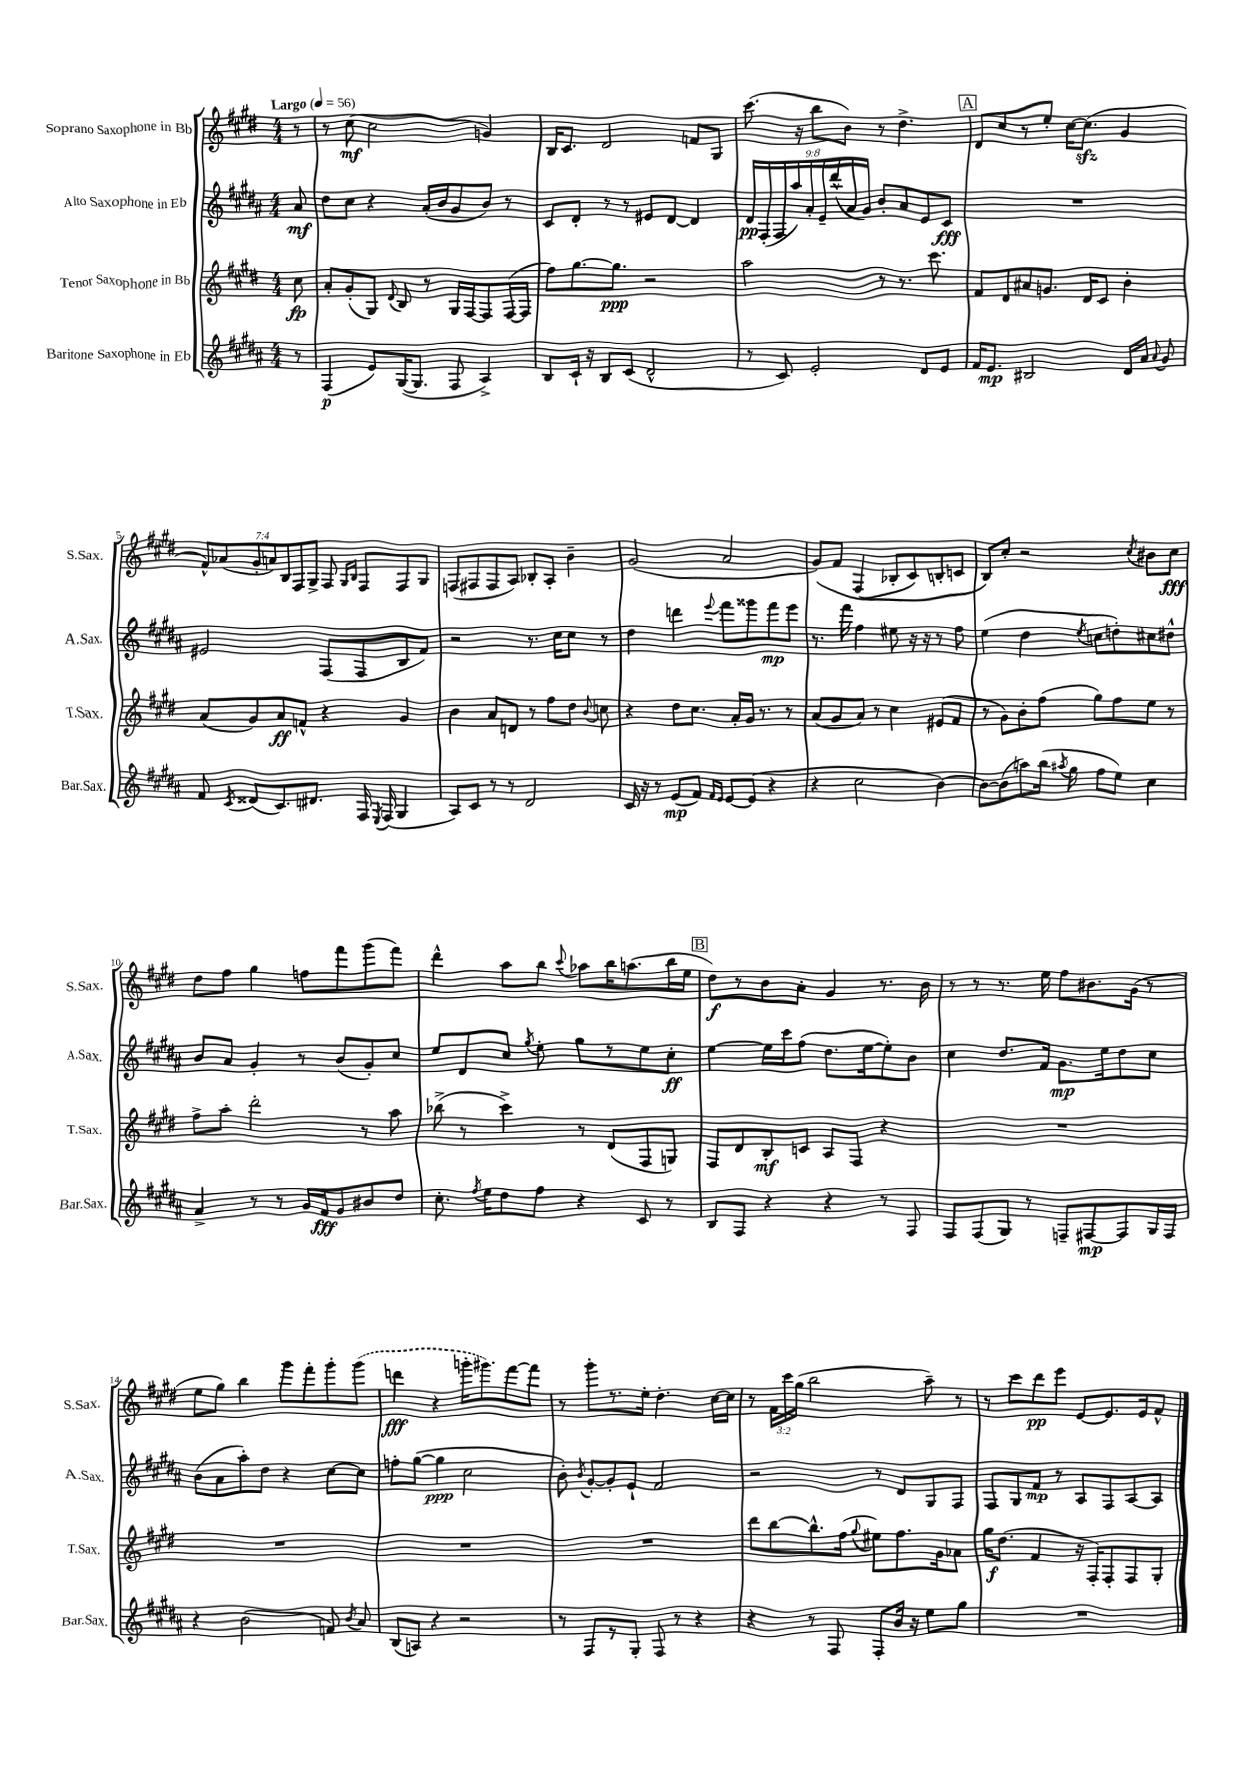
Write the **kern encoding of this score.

**kern	**dynam	**kern	**dynam	**kern	**dynam	**kern	**dynam
*part4	*part4	*part3	*part3	*part2	*part2	*part1	*part1
*staff4	*staff4	*staff3	*staff3	*staff2	*staff2	*staff1	*staff1
*I"Baritone Saxophone in Eb	*	*I"Tenor Saxophone in Bb	*	*I"Alto Saxophone in Eb	*	*I"Soprano Saxophone in Bb	*
*I'Bar.Sax.	*	*I'T.Sax.	*	*I'A.Sax.	*	*I'S.Sax.	*
*clefG2	*	*clefG2	*	*clefG2	*	*clefG2	*
*k[f#c#g#d#a#]	*	*k[f#c#g#d#]	*	*k[f#c#g#d#a#]	*	*k[f#c#g#d#]	*
*M4/4	*	*M4/4	*	*M4/4	*	*M4/4	*
*MM56	*	*MM56	*	*MM56	*	*MM56	*
=	=	=	=	=	=	=	=
!	!	!	!	!	!	!LO:TX:a:B:t=Largo	!
8r	.	8cc#\	fp	8a#/	mf	8r	.
=1	=1	=1	=1	=1	=1	=1	=1
(4F#/	p	8a'/L	.	8dd#\L	.	8r	.
.	.	(8g#'/	.	8cc#\J	.	(8cc#\	mf
8e/L)	.	8G#/J)	.	4r	.	2cc#\	.
.	.	8qqd#/	.	.	.	.	.
([16G#/K	.	8B/	.	.	.	.	.
8.G#/J]	.	.	.	.	.	.	.
.	.	8r	.	(16a#'/LL	.	.	.
.	.	.	.	16b/J	.	.	.
8F#/	.	16G#/LL	.	8g#/	.	.	.
.	.	[16F#/J	.	.	.	.	.
4A#^/)	.	8F#/]	.	8b/J)	.	4gn/)	.
.	.	([16F#/L	.	8r	.	.	.
.	.	16F#/JJ]	.	.	.	.	.
=2	=2	=2	=2	=2	=2	=2	=2
8B/L	.	8ff#\L)	.	8c#/L	.	16B/KL	.
.	.	.	.	.	.	8.c#/J	.
16c#`/Jk	.	[8.gg#\	.	8d#'/J	.	.	.
16r	.	.	.	.	.	.	.
8B/L	.	.	.	8r	.	2d#/	.
.	.	8.gg#\J]	ppp	.	.	.	.
(8c#/J	.	.	.	8r	.	.	.
2d#^^/	.	2r	.	8e#X/L	.	.	.
.	.	.	.	[8d#/J	.	.	.
.	.	.	.	4d#/]	.	8fn/L	.
.	.	.	.	.	.	8G#/J	.
=3	=3	=3	=3	=3	=3	=3	=3
8r	.	2aa\	.	18d#/LL	pp	(8.ccc#\	.
.	.	.	.	(18F#'/	.	.	.
.	.	.	.	18F#/	.	.	.
8c#/)	.	.	.	.	.	.	.
.	.	.	.	18aa#/)	.	.	.
.	.	.	.	.	.	16r	.
.	.	.	.	18a#'/	.	.	.
2e'/	.	.	.	.	.	8bb\L	.
.	.	.	.	18e~/	.	.	.
.	.	.	.	(18ddd#^^/	.	.	.
.	.	.	.	.	.	8b\J)	.
.	.	.	.	18a#/	.	.	.
.	.	.	.	18g#/JJ)	.	.	.
.	.	8r	.	8b'/L	.	8r	.
.	.	8.r	.	8a#/	.	4.dd#^\	.
8d#/L	.	.	.	8e/	.	.	.
.	.	8.ccc#\	.	.	.	.	.
8e/J	.	.	.	8c#/J	fff	.	.
!!LO:REH:place=s1:t=A
=4	=4	=4	=4	=4	=4	=4	=4
16f#/KL	.	8f#/L	.	1r	.	8d#/L	.
8.e/J	mp	.	.	.	.	.	.
.	.	8d#/	.	.	.	8cc#/	.
2B#X/	.	8a#X/	.	.	.	8r	.
.	.	8.gn/J	.	.	.	8ee'/J	.
.	.	.	.	.	.	[16cc#\KL	.
.	.	16d#/KL	.	.	.	(8.cc#zz\J]	.
.	.	8c#/J	.	.	.	.	.
16d#/LL	.	4b'\	.	.	.	4g#/	.
16a#/JJ	.	.	.	.	.	.	.
8qqa#/	.	.	.	.	.	.	.
8g#/	.	.	.	.	.	.	.
!!LO:LB:g=z
=5	=5	=5	=5	=5	=5	=5	=5
8f#/	.	(8a/L	.	2e#X/	.	14f#^^/L)	.
.	.	.	.	.	.	(14a-X/	.
8qc#/	.	.	.	.	.	.	.
(8d##X/L	.	8g#/)	.	.	.	.	.
.	.	.	.	.	.	14g#'/	.
.	.	.	.	.	.	14an/)	.
8.c#/)	.	8a/	ff	.	.	.	.
.	.	.	.	.	.	14B/	.
.	.	.	.	.	.	14F#/	.
.	.	8fn^^/J	.	.	.	.	.
.	.	.	.	.	.	14G#^/J	.
8.d#X/J	.	.	.	.	.	.	.
.	.	4r	.	(8F#/L	.	8F#/	.
.	.	.	.	.	.	16qqG#/LL	.
.	.	.	.	.	.	16qqB/JJ	.
16F#/	.	.	.	8F#/	.	8F#/L	.
8qE/	.	.	.	.	.	.	.
(16F#/	.	.	.	.	.	.	.
4G#/	.	4g#/	.	8B/	.	8F#/	.
.	.	.	.	8f#/J)	.	8G#/J	.
=6	=6	=6	=6	=6	=6	=6	=6
8A#/L)	.	4b\	.	2r	.	(8Fn/L	.
8c#/J	.	.	.	.	.	8F#X/	.
8r	.	8a/L	.	.	.	8F#/	.
8r	.	8dn/J	.	.	.	8A/J)	.
2d#/	.	8r	.	8.r	.	8B-X'/L	.
.	.	8ff#\L	.	.	.	8A'/J	.
.	.	.	.	16cc#\KL	.	.	.
.	.	8dd#\J	.	8cc#\J	.	4b~\	.
.	.	8qqb/	.	.	.	.	.
.	.	8ccn\	.	8r	.	.	.
=7	=7	=7	=7	=7	=7	=7	=7
16c#/	.	4r	.	4dd#\	.	(2g#/	.
16r	.	.	.	.	.	.	.
8r	.	.	.	.	.	.	.
(8e/L	mp	8dd#\L	.	4dddn\	.	.	.
8f#/J)	.	8.cc#\J	.	.	.	.	.
16qqf#/LL	.	.	.	.	.	.	.
16qqe/JJ	.	.	.	8qqeee/	.	.	.
[8e/L	.	.	.	8fff#\L	.	2a/	.
.	.	16a'/LL	.	.	.	.	.
(8e/J]	.	16g#/JJ	.	8ggg##X\	.	.	.
.	.	8.r	.	.	.	.	.
4r	.	.	.	8fff#\	mp	.	.
.	.	8r	.	8eee\J	.	.	.
=8	=8	=8	=8	=8	=8	=8	=8
4r	.	(8a/L	.	8.r	.	(8g#/L)	.
.	.	8g#/	.	.	.	8f#/J	.
.	.	.	.	16fff#\	.	.	.
2cc#\	.	8a/J)	.	4ff#\	.	(4F#/	.
.	.	8r	.	.	.	.	.
.	.	4cc#\	.	8ee#X\	.	8B-X'/L	.
.	.	.	.	16r	.	8c#/)	.
.	.	.	.	16r	.	.	.
[4b\)	.	(8e#X/L	.	8r	.	8Bn'/	.
.	.	8f#/J	.	8ff#\	.	8cn/J	.
=9	=9	=9	=9	=9	=9	=9	=9
8b\L_	.	8r	.	(4ee\	.	8B/L)	.
(8b\]	.	8g#\L)	.	.	.	8cc#'/J	.
8aan\)	.	8b'\	.	4dd#\	.	2r	.
(16bb\Jk	.	(8ff#\J	.	.	.	.	.
8qaa#X/	.	.	.	.	.	.	.
16gg#\	.	.	.	.	.	.	.
.	.	.	.	8qee/	.	.	.
8ff#\L	.	8gg#\L)	.	8ccn\L	.	.	.
8ee\J)	.	8ff#\	.	8ddn'\)	.	.	.
.	.	.	.	.	.	8qcc#/	.
4cc#\	.	8ee\J	.	8cc#X\	.	8b#X\L	.
.	.	8r	.	8dd#X^^\J	.	8cc#\J	fff
!!LO:LB:g=z
=10	=10	=10	=10	=10	=10	=10	=10
4a#^/	.	8ff#^\L	.	8b/L	.	8dd#\L	.
.	.	8aa'\J	.	8a#/J	.	8ff#\J	.
8r	.	2ddd#'\	.	4g#'/	.	4gg#\	.
8r	.	.	.	.	.	.	.
16g#/LL	.	.	.	8r	.	8ffn\L	.
16f#/J	fff	.	.	.	.	.	.
8g#/	.	.	.	(8b/L	.	8fff#\	.
8b#X/	.	8r	.	8g#'/)	.	(8ggg#\	.
8dd#/J	.	8aa\	.	8cc#/J	.	8fff#\J)	.
=11	=11	=11	=11	=11	=11	=11	=11
8.cc#'\	.	(8bb-X^\	.	8ee/L	.	4ddd#^^\	.
.	.	8r	.	8d#/	.	.	.
8qff#/	.	.	.	.	.	.	.
16ee\KL	.	.	.	.	.	.	.
8dd#\	.	4ccc#^\)	.	8cc#/J	.	8aa\L	.
.	.	.	.	8qgg#/	.	.	.
8ff#\J	.	.	.	8ee'\	.	8bb\J	.
.	.	.	.	.	.	8qqccc#/	.
4r	.	8r	.	8gg#\L	.	8aa-X\L	.
.	.	(8d#/L	.	8r	.	16bb\K	.
.	.	.	.	.	.	(8.aan\	.
8c#/	.	8F#/	.	8ee\	.	.	.
8r	.	8Gn/J)	.	8cc#'\J	ff	16bb\L	.
.	.	.	.	.	.	16ee\JJ	.
!!LO:REH:place=s1:t=B
=12	=12	=12	=12	=12	=12	=12	=12
8B/L	.	8F#/L	.	[4ee\	.	8dd#\L)	f
8F#/J	.	8d#/	.	.	.	8r	.
4r	.	8B'/	mf	16ee\LL]	.	8b\	.
.	.	.	.	16ccc#\J	.	.	.
.	.	8cn/J	.	(8ff#\J	.	8a'\J	.
4r	.	8A/L	.	8.dd#\L	.	4g#/	.
.	.	8F#/J	.	.	.	.	.
.	.	.	.	[16ee\k	.	.	.
8r	.	4r	.	8ee'\])	.	8.r	.
8F#/	.	.	.	8b\J	.	.	.
.	.	.	.	.	.	16b\	.
=13	=13	=13	=13	=13	=13	=13	=13
8F#/L	.	1r	.	4cc#\	.	8r	.
(8F#/	.	.	.	.	.	8r	.
8G#/J)	.	.	.	8.dd#/L	.	8.r	.
8r	.	.	.	.	.	.	.
.	.	.	.	16f#/Jk	.	16ee\	.
8Fn~/L	.	.	.	8.g#\L	mp	8ff#\L	.
[8F#X/	mp	.	.	.	.	8.b#X\	.
.	.	.	.	16ee\k	.	.	.
8F#/]	.	.	.	8dd#\	.	.	.
.	.	.	.	.	.	(16g#\Jk	.
16G#/L	.	.	.	8cc#\J	.	8r	.
16F#/JJ	.	.	.	.	.	.	.
!!LO:LB:g=z
=14	=14	=14	=14	=14	=14	=14	=14
4r	.	1r	.	(8b\L	.	8ee\L	.
.	.	.	.	8a#\	.	8gg#\J)	.
(2b\	.	.	.	8aa#'\)	.	4bb\	.
.	.	.	.	8dd#\J	.	.	.
.	.	.	.	4r	.	8ggg#\L	.
.	.	.	.	.	.	8fff#'\	.
8fn/)	.	.	.	[8cc#\L	.	8ggg#'\	.
8qb/	.	.	.	.	.	.	.
8a#/	.	.	.	8cc#\J]	.	(8ggg#\J	.
=15	=15	=15	=15	=15	=15	=15	=15
(8B/L	.	1r	.	8ffn'\L	.	4dddn\	fff
8An/J)	.	.	.	([8gg#\J	.	.	.
4r	.	.	.	4gg#\]	ppp	4r	.
2r	.	.	.	2cc#\	.	16gggn'\KL	.
.	.	.	.	.	.	8.ggg#X\)	.
.	.	.	.	.	.	[8fff#\	.
.	.	.	.	.	.	8fff#\J]	.
=16	=16	=16	=16	=16	=16	=16	=16
8r	.	1r	.	8b'\)	.	8r	.
.	.	.	.	8qb/	.	.	.
8F#/L	.	.	.	[8g#'/L	.	8ggg#'\L	.
8r	.	.	.	8g#'/]	.	8.r	.
8G#'/J	.	.	.	8e`/J	.	.	.
.	.	.	.	.	.	16ee'\Jk	.
8F#/	.	.	.	2f#/	.	4.dd#'\	.
8r	.	.	.	.	.	.	.
4r	.	.	.	.	.	.	.
.	.	.	.	.	.	[16cc#\LL	.
.	.	.	.	.	.	16cc#\JJ]	.
=17	=17	=17	=17	=17	=17	=17	=17
4r	.	8ddd#\L	.	2r	.	8r	.
.	.	[8bb\	.	.	.	24f#\LL	.
.	.	.	.	.	.	24ccc#\	.
.	.	.	.	.	.	(24gg#\JJ	.
8r	.	8.bb^^\]	.	.	.	2bb\	.
8F#/	.	.	.	.	.	.	.
.	.	(16ff#\Jk	.	.	.	.	.
.	.	8qqgg#/	.	.	.	.	.
8F#'/L	.	8ee#X\L)	.	8r	.	.	.
16b/Jk	.	8.ff#\	.	8d#/L	.	.	.
16r	.	.	.	.	.	.	.
8ee\L	.	.	.	8G#/	.	8aa~\)	.
.	.	16g#\k	.	.	.	.	.
8gg#\J	.	8a-X\J	.	8F#/J	.	8r	.
=18	=18	=18	=18	=18	=18	=18	=18
1r	.	16gg#\KL	f	8F#/L	.	8r	.
.	.	(8.dd#\J	.	.	.	.	.
.	.	.	.	8G#/	.	8ccc#\L	.
.	.	4f#/	.	8f#/J	mp	8ddd#\	pp
.	.	.	.	8r	.	8eee\J	.
.	.	16r	.	8A#/L	.	[8e/L	.
.	.	16F#'/KL)	.	.	.	.	.
.	.	8F#'/	.	8F#/	.	8.e/]	.
.	.	8F#/	.	[8A#/	.	.	.
.	.	.	.	.	.	16e/k	.
.	.	8G#'/J	.	8A#/J]	.	8f#^^/J	.
==	==	==	==	==	==	==	==
*-	*-	*-	*-	*-	*-	*-	*-
